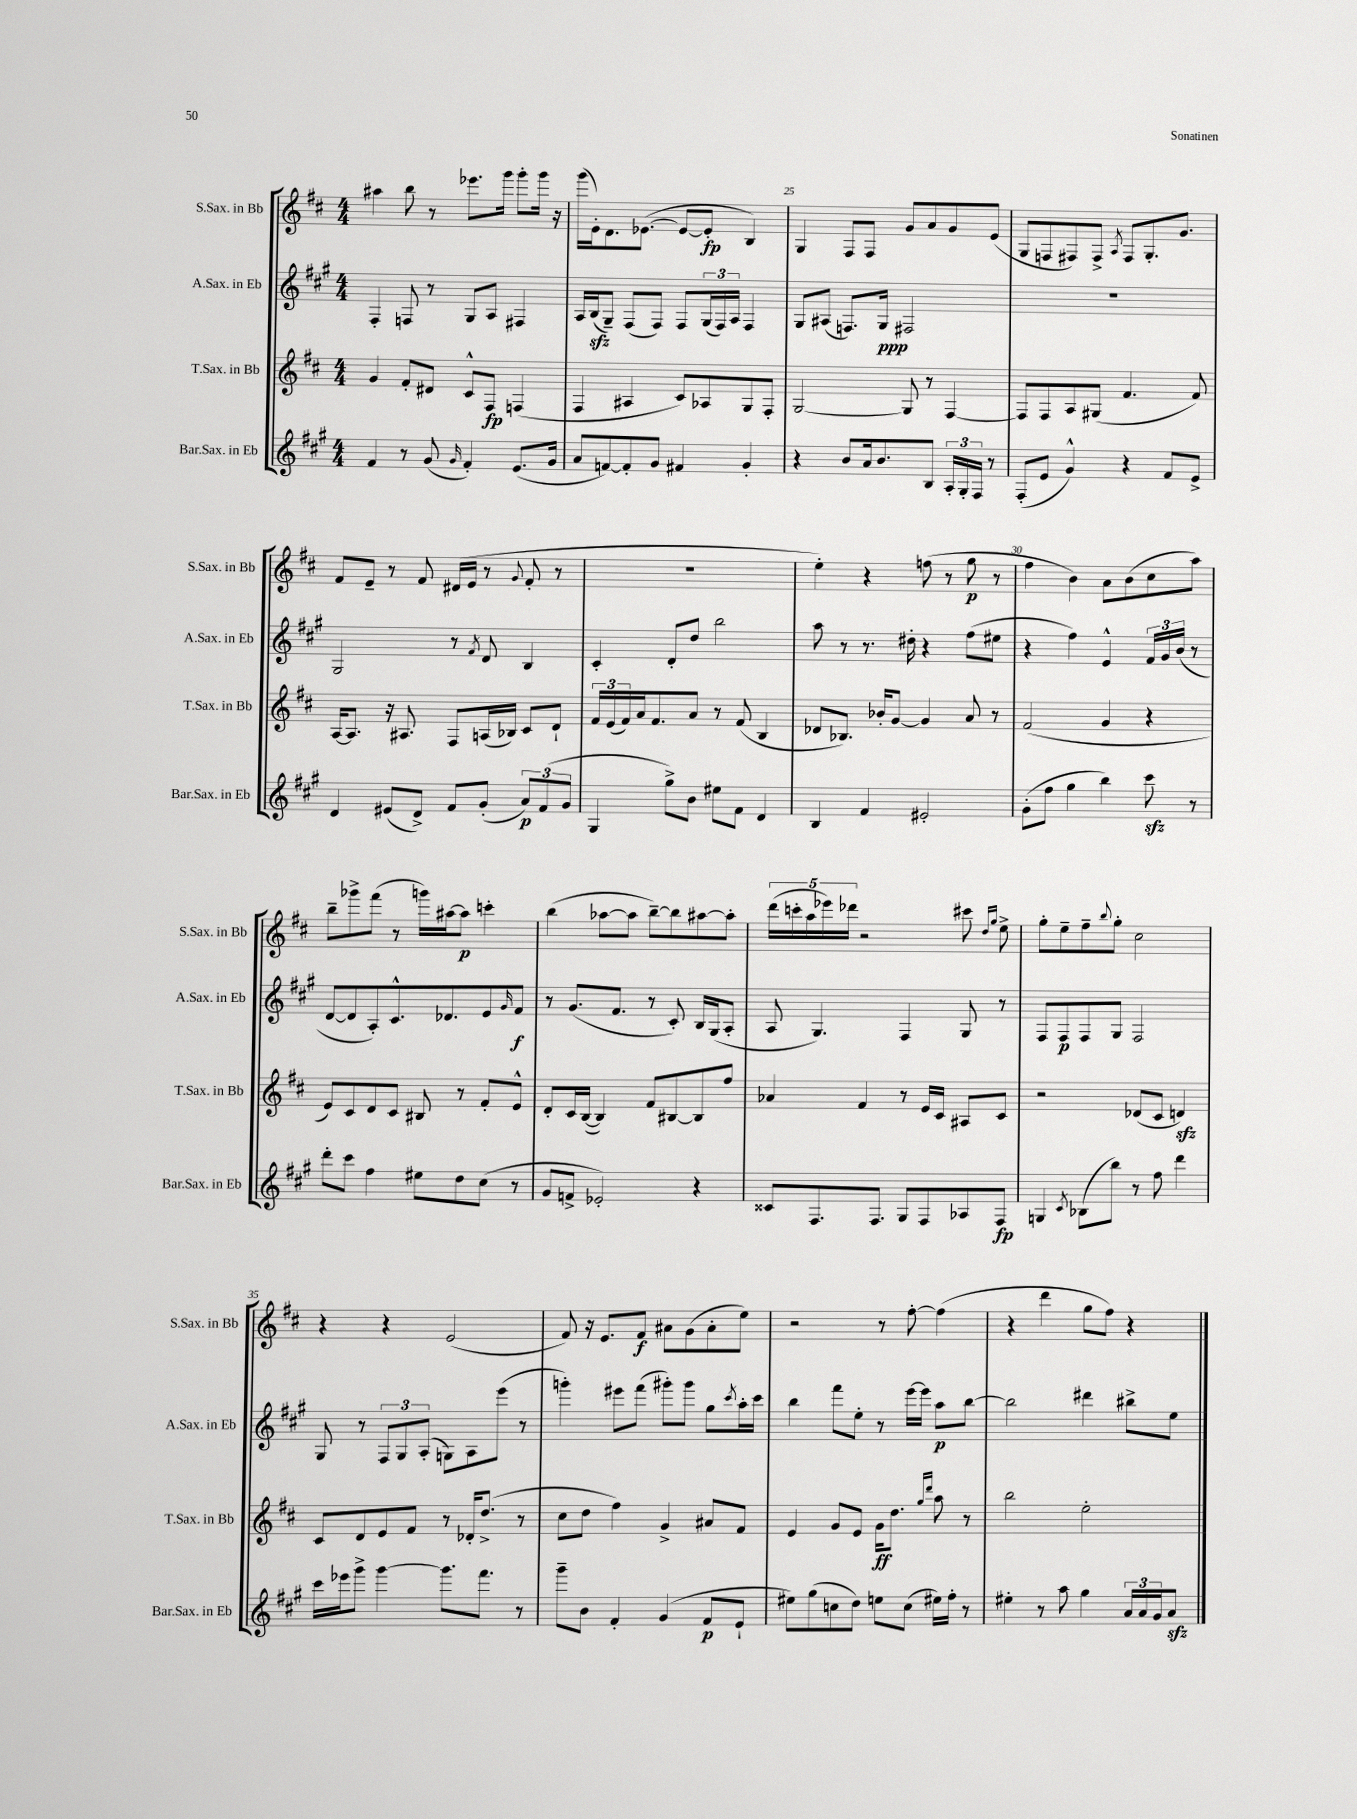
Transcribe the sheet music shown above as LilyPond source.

<<
\new StaffGroup <<
\new Staff = "s0" \with { instrumentName = "S.Sax. in Bb" shortInstrumentName = "S.Sax. in Bb" } {
    \clef treble \key d \major \numericTimeSignature \time 4/4
    ais''4 b''8 r8 ees'''8. g'''16 g'''8-. g'''16 r16 |
    g'''16( e'16-.) d'8. ees'8.~( ees'8~ ees'8-.\fp b4) |
    g4 fis8 fis8 g'8 a'8 g'8 e'8( |
    g8 f8 fis8) fis8-> \acciaccatura { a8 } fis8 g8.-. g'8. |
    fis'8 e'8-- r8 fis'8 dis'16( e'16 r8 \appoggiatura { g'8 } fis'8-. r8 |
    R1 |
    e''4-.) r4 f''8( r8 g''8\p r8 |
    fis''4 b'4) a'8 b'8( cis''8 a''8) |
    b''8-- ges'''8-> fis'''8( r8 g'''16) ais''16~ ais''8\p c'''4-. |
    b''4( aes''8~ aes''8 b''8~--) b''8 ais''8~ ais''8-. |
    \tuplet 5/4 { d'''16( c'''16-. a''16 ees'''16) des'''16 } r2 cis'''8 \grace { d''16 g''16 } e''8-> |
    g''8-. e''8-- fis''8-- \appoggiatura { b''8 } g''8-. cis''2 |
    r4 r4 e'2( |
    fis'8) r16 e'8. fis'8\f ais'8 g'8( ais'8-. e''8) |
    r2 r8 fis''8~-. fis''4( |
    r4 d'''4 g''8 fis''8) r4 \bar "|." |
}
\new Staff = "s1" \with { instrumentName = "A.Sax. in Eb" shortInstrumentName = "A.Sax. in Eb" } {
    \clef treble \key a \major \numericTimeSignature \time 4/4
    fis4-. f8 r8 gis8 a8 fis4 |
    a16 b16\sfz( gis8--) fis8( fis8) fis8 \tuplet 3/2 { gis16( fis16) a16 } fis4 |
    gis8 ais8( f8.) gis16\ppp fis2 |
    R1 |
    gis2 r8 \acciaccatura { fis'8 } d'8 b4 |
    cis'4-. d'8-. d''8 b''2 |
    a''8 r8 r8. dis''16-. r4 fis''8( eis''8 |
    r4 fis''4) e'4-^ \tuplet 3/2 { fis'16 gis'16 b'16( } r8 |
    d'8~ d'8 a8-.) cis'8.-^ des'8. e'8 \grace { gis'16 } fis'8\f |
    r8 gis'8.( fis'8. r8 cis'8-.) b16 gis16( a8-. |
    a8 gis4.) fis4 gis8 r8 |
    fis8 fis8\p fis8 gis8 fis2 |
    gis8 r8 \tuplet 3/2 { fis8 gis8 a8-.( } g8) a8 e'''8( r8 |
    g'''4-.) eis'''8 fis'''8( gis'''8-.) gis'''8 gis''8 \acciaccatura { cis'''8 } a''16-. cis'''16 |
    b''4 fis'''8 e''8-. r8 e'''16~ e'''16 a''8\p b''8~ |
    b''2 dis'''4 bis''8-> e''8 \bar "|." |
}
\new Staff = "s2" \with { instrumentName = "T.Sax. in Bb" shortInstrumentName = "T.Sax. in Bb" } {
    \clef treble \key d \major \numericTimeSignature \time 4/4
    g'4 fis'8-. dis'8 cis'8-^ fis8\fp f4( |
    fis4 ais4 cis'8) aes8 g8 fis8-. |
    g2~ g8 r8 fis4~ |
    fis8 fis8 a8 gis8( fis'4. fis'8) |
    a16~ a8. r16 ais8. fis8 a16( bes16) cis'8 d'8-! |
    \tuplet 3/2 { fis'16 e'16( fis'16) } a'16 fis'8. a'8 r8 fis'8( b4 |
    des'8 bes8.) bes'16-. g'8~ g'4 a'8 r8 |
    fis'2( g'4 r4 |
    e'8) cis'8 d'8 cis'8 bis8 r8 fis'8-. e'8-^ |
    d'8-. cis'16 b16~( b4) fis'8 bis8~ bis8 fis''8 |
    aes'4 fis'4 r8 e'16 cis'16 ais8 cis'8 |
    r2 des'8( cis'8 d'4\sfz) |
    cis'8 d'8 e'8 fis'8 r8 des'16-. d''8.->( r8 |
    cis''8 d''8 fis''4) g'4-> ais'8 fis'8 |
    e'4 g'8 e'8 g'16\ff d''8. \grace { g''16 d'''16 } a''8 r8 |
    b''2 e''2-. \bar "|." |
}
\new Staff = "s3" \with { instrumentName = "Bar.Sax. in Eb" shortInstrumentName = "Bar.Sax. in Eb" } {
    \clef treble \key a \major \numericTimeSignature \time 4/4
    fis'4 r8 gis'8( \grace { gis'16 } fis'4-.) e'8.( gis'16 |
    a'8 f'8~) f'8-. gis'8 fis'4 gis'4-. |
    r4 b'8 a'16 b'8. b8 \tuplet 3/2 { a16-. gis16-. fis16 } r8 |
    fis8-.( e'8 gis'4-^) r4 fis'8 e'8-> |
    d'4 eis'8( d'8->) fis'8 gis'8-.( \tuplet 3/2 { a'8\p) fis'8( gis'8 } |
    gis4 gis''8->) b'8 eis''8 fis'8 d'4 |
    b4 fis'4 eis'2-. |
    gis'8-.( fis''8 gis''4 b''4) cis'''8\sfz r8 |
    d'''8-. cis'''8 fis''4 eis''8 d''8 cis''8( r8 |
    gis'8 f'8-> ees'2-.) r4 |
    cisis'8 fis8. fis8. gis8 fis8 aes8 fis8\fp |
    g4 \acciaccatura { cis'8 } bes8( b''8) r8 fis''8 d'''4 |
    cis'''16 ees'''16 gis'''8-> gis'''4~ gis'''8. fis'''8. r8 |
    gis'''8-- b'8 fis'4-. gis'4( fis'8\p e'8-! |
    eis''8) gis''8( c''8 d''8) e''8 c''8( eis''16) fis''16-. r8 |
    eis''4-. r8 a''8 gis''4 \tuplet 3/2 { a'16 a'16 gis'16 } a'8\sfz \bar "|." |
}
>>
>>
\layout { \context { \Score currentBarNumber = #23 \override BarNumber.break-visibility = ##(#f #t #t) barNumberVisibility = #(every-nth-bar-number-visible 5) } }
